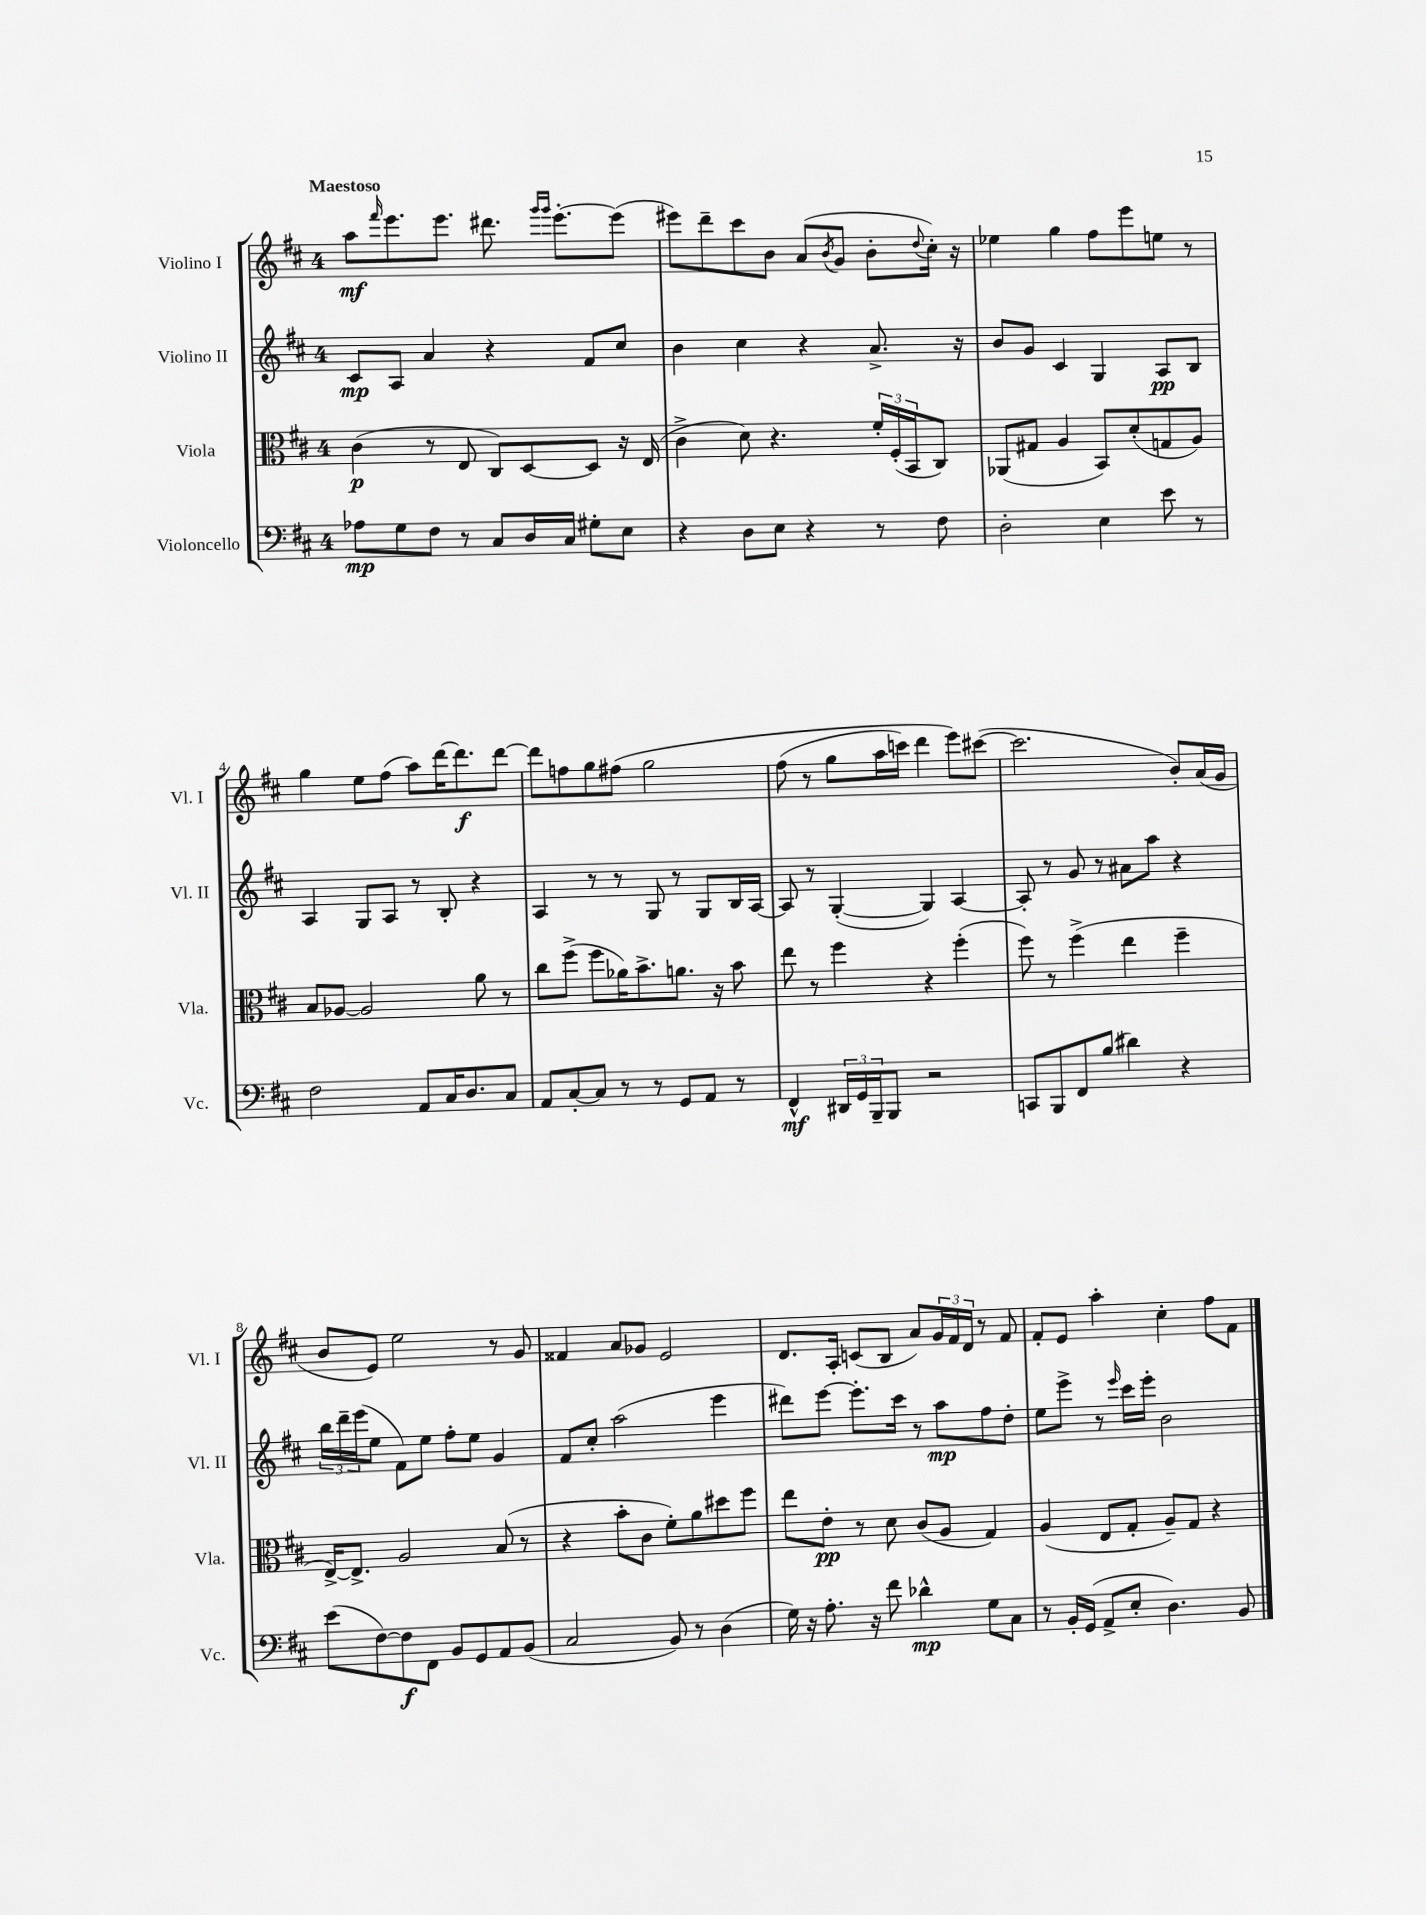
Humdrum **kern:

**kern	**dynam	**kern	**dynam	**kern	**dynam	**kern	**dynam
*part4	*part4	*part3	*part3	*part2	*part2	*part1	*part1
*staff4	*staff4	*staff3	*staff3	*staff2	*staff2	*staff1	*staff1
*I"Violoncello	*	*I"Viola	*	*I"Violino II	*	*I"Violino I	*
*I'Vc.	*	*I'Vla.	*	*I'Vl. II	*	*I'Vl. I	*
*clefF4	*	*clefC3	*	*clefG2	*	*clefG2	*
*k[f#c#]	*	*k[f#c#]	*	*k[f#c#]	*	*k[f#c#]	*
*M4/4	*	*M4/4	*	*M4/4	*	*M4/4	*
=1	=1	=1	=1	=1	=1	=1	=1
!	!	!	!	!	!	!LO:TX:a:B:t=Maestoso	!
8A-X\L	mp	(4c#\	p	8c#/L	mp	8aa\L	mf
.	.	.	.	.	.	16qqfff#/	.
8G\	.	.	.	8A/J	.	8.eee\	.
8F#\J	.	8r	.	4a/	.	.	.
.	.	.	.	.	.	8.eee\J	.
8r	.	8E/	.	.	.	.	.
8C#/L	.	8C#/L)	.	4r	.	8.ddd#X\	.
16D/L	.	[8D/	.	.	.	.	.
.	.	.	.	.	.	16qqggg/LL	.
.	.	.	.	.	.	16qqggg/JJ	.
16C#/JJ	.	.	.	.	.	[8.eee'\L	.
8G#X'\L	.	8D/J]	.	8f#/L	.	.	.
8E\J	.	16r	.	8cc#/J	.	(8eee\J]	.
.	.	(16E/	.	.	.	.	.
=2	=2	=2	=2	=2	=2	=2	=2
4r	.	4c#^\	.	4b\	.	8eee#X\L)	.
.	.	.	.	.	.	8ddd~\	.
8D\L	.	8d\)	.	4cc#\	.	8ccc#\	.
8E\J	.	4.r	.	.	.	8b\J	.
4r	.	.	.	4r	.	(8a/L	.
.	.	.	.	.	.	8qb/	.
.	.	.	.	.	.	8g/J	.
8r	.	24f#'/LL	.	8.a^/	.	8b'\L	.
.	.	(24F#'/	.	.	.	.	.
.	.	24BB/J	.	.	.	.	.
.	.	.	.	.	.	8qqdd/	.
8F#\	.	8C#/J)	.	.	.	16cc#'\Jk)	.
.	.	.	.	16r	.	16r	.
=3	=3	=3	=3	=3	=3	=3	=3
2D'\	.	(8AA-X/L	.	8b/L	.	4ee-X\	.
.	.	8G#X/J	.	8g/J	.	.	.
.	.	4A/	.	4c#/	.	4gg\	.
4E\	.	8BB/L)	.	4G/	.	8ff#\L	.
.	.	(8d'/	.	.	.	8eee\	.
8e\	.	8Gn/	.	8A/L	pp	8een\J	.
8r	.	8A/J)	.	8B/J	.	8r	.
!!LO:LB:g=z
=4	=4	=4	=4	=4	=4	=4	=4
2F#\	.	8B/L	.	4A/	.	4gg\	.
.	.	[8A-X/J	.	.	.	.	.
.	.	2A-/]	.	8G/L	.	8ee\L	.
.	.	.	.	8A/J	.	(8ff#\J	.
8AA/L	.	.	.	8r	.	8aa\L)	.
16C#/K	.	.	.	8B'/	.	[16ddd\K	.
8.D/	.	.	.	.	.	8.ddd\]	f
.	.	8a\	.	4r	.	.	.
8C#/J	.	8r	.	.	.	[8ddd\J	.
=5	=5	=5	=5	=5	=5	=5	=5
8AA/L	.	8cc#\L	.	4A/	.	8ddd\L]	.
[8C#'/	.	(8ff#^\J	.	.	.	8ffn\	.
8C#/J]	.	8ff#\L	.	8r	.	8gg\	.
8r	.	16a-X\K)	.	8r	.	(8ff#X\J	.
.	.	8.b^\	.	.	.	.	.
8r	.	.	.	8G/	.	2gg\	.
8GG/L	.	8.an\J	.	8r	.	.	.
8AA/J	.	.	.	8G/L	.	.	.
.	.	16r	.	.	.	.	.
8r	.	8b\	.	16B/L	.	.	.
.	.	.	.	[16A/JJ	.	.	.
=6	=6	=6	=6	=6	=6	=6	=6
4FF#^^/	mf	8ee\	.	8A/]	.	(8ff#\	.
.	.	8r	.	8r	.	8r	.
24DD#X/LL	.	4ff#\	.	([4G'/	.	8gg\L	.
24GG/	.	.	.	.	.	.	.
24BBB~/J	.	.	.	.	.	.	.
8BBB/J	.	.	.	.	.	16aa\L	.
.	.	.	.	.	.	16cccn\JJ)	.
2r	.	4r	.	4G/])	.	4ddd\	.
.	.	(4ff#'\	.	[4A/	.	8eee\L)	.
.	.	.	.	.	.	([8ccc#X\J	.
=7	=7	=7	=7	=7	=7	=7	=7
8CCn/L	.	8ff#\)	.	8A'/]	.	2.ccc#\]	.
8BBB/	.	8r	.	8r	.	.	.
8FF#/	.	(4ff#^\	.	8g/	.	.	.
(8B/J	.	.	.	8r	.	.	.
4d#X\)	.	4ee\	.	8a#X\L	.	.	.
.	.	.	.	8aa\J	.	.	.
4r	.	4ff#~\	.	4r	.	8b'/L)	.
.	.	.	.	.	.	(16a/L	.
.	.	.	.	.	.	16g/JJ	.
!!LO:LB:g=z
=8	=8	=8	=8	=8	=8	=8	=8
(8e\L	.	[16E^/KL)	.	24bb\LL	.	8b/L	.
.	.	.	.	24ddd~\	.	.	.
.	.	8.E^/J]	.	.	.	.	.
.	.	.	.	(24eee\J	.	.	.
[8F#\)	.	.	.	8ee\J	.	8e/J)	.
8F#\]	f	2A/	.	8f#\L)	.	2ee\	.
8FF#\J	.	.	.	8ee\J	.	.	.
8BB/L	.	.	.	8ff#'\L	.	.	.
8GG/	.	.	.	8ee\J	.	.	.
8AA/	.	(8B/	.	4g/	.	8r	.
(8BB/J	.	8r	.	.	.	8g/	.
=9	=9	=9	=9	=9	=9	=9	=9
2C#/	.	4r	.	8f#/L	.	4f##X/	.
.	.	.	.	8cc#'/J	.	.	.
.	.	8b'\L	.	(2aa\	.	8a/L	.
.	.	8c#\J	.	.	.	8g-X/J	.
8BB/)	.	8f#'\L)	.	.	.	2e/	.
8r	.	8a\	.	.	.	.	.
(4D\	.	8dd#X\	.	4eee\	.	.	.
.	.	8ff#\J	.	.	.	.	.
=10	=10	=10	=10	=10	=10	=10	=10
16G\)	.	8ee\L	.	8ddd#X\L)	.	8.d/L	.
16r	.	.	.	.	.	.	.
8.A'\	.	8e'\J	pp	[8eee\J	.	.	.
.	.	.	.	.	.	16A'/Jk	.
.	.	8r	.	8.eee'\L]	.	(8cn/L	.
16r	.	.	.	.	.	.	.
8f#\	.	8d\	.	.	.	8B/J	.
.	.	.	.	16ccc#\Jk	.	.	.
4d-X^^\	mp	(8c#/L	.	8r	.	8a/L)	.
.	.	8A/J	.	8aa\L	mp	24g/L	.
.	.	.	.	.	.	24f#/	.
.	.	.	.	.	.	24d/JJ	.
8G\L	.	4G/)	.	8ff#\	.	8r	.
8C#\J	.	.	.	8dd'\J	.	8f#/	.
=11	=11	=11	=11	=11	=11	=11	=11
8r	.	(4A/	.	8ee\L	.	8f#'/L	.
16BB'/LL	.	.	.	8eee^\J	.	8e/J	.
(16GG/JJ	.	.	.	.	.	.	.
8AA^/L	.	8E/L	.	8r	.	4aa'\	.
.	.	.	.	16qqeee/	.	.	.
8E'/J	.	8G'/J	.	16ccc#\LL	.	.	.
.	.	.	.	16eee'\JJ	.	.	.
4.D\)	.	8A~/L)	.	2b\	.	4cc#'\	.
.	.	8G/J	.	.	.	.	.
.	.	4r	.	.	.	8ff#\L	.
8BB/	.	.	.	.	.	8f#\J	.
==	==	==	==	==	==	==	==
*-	*-	*-	*-	*-	*-	*-	*-
